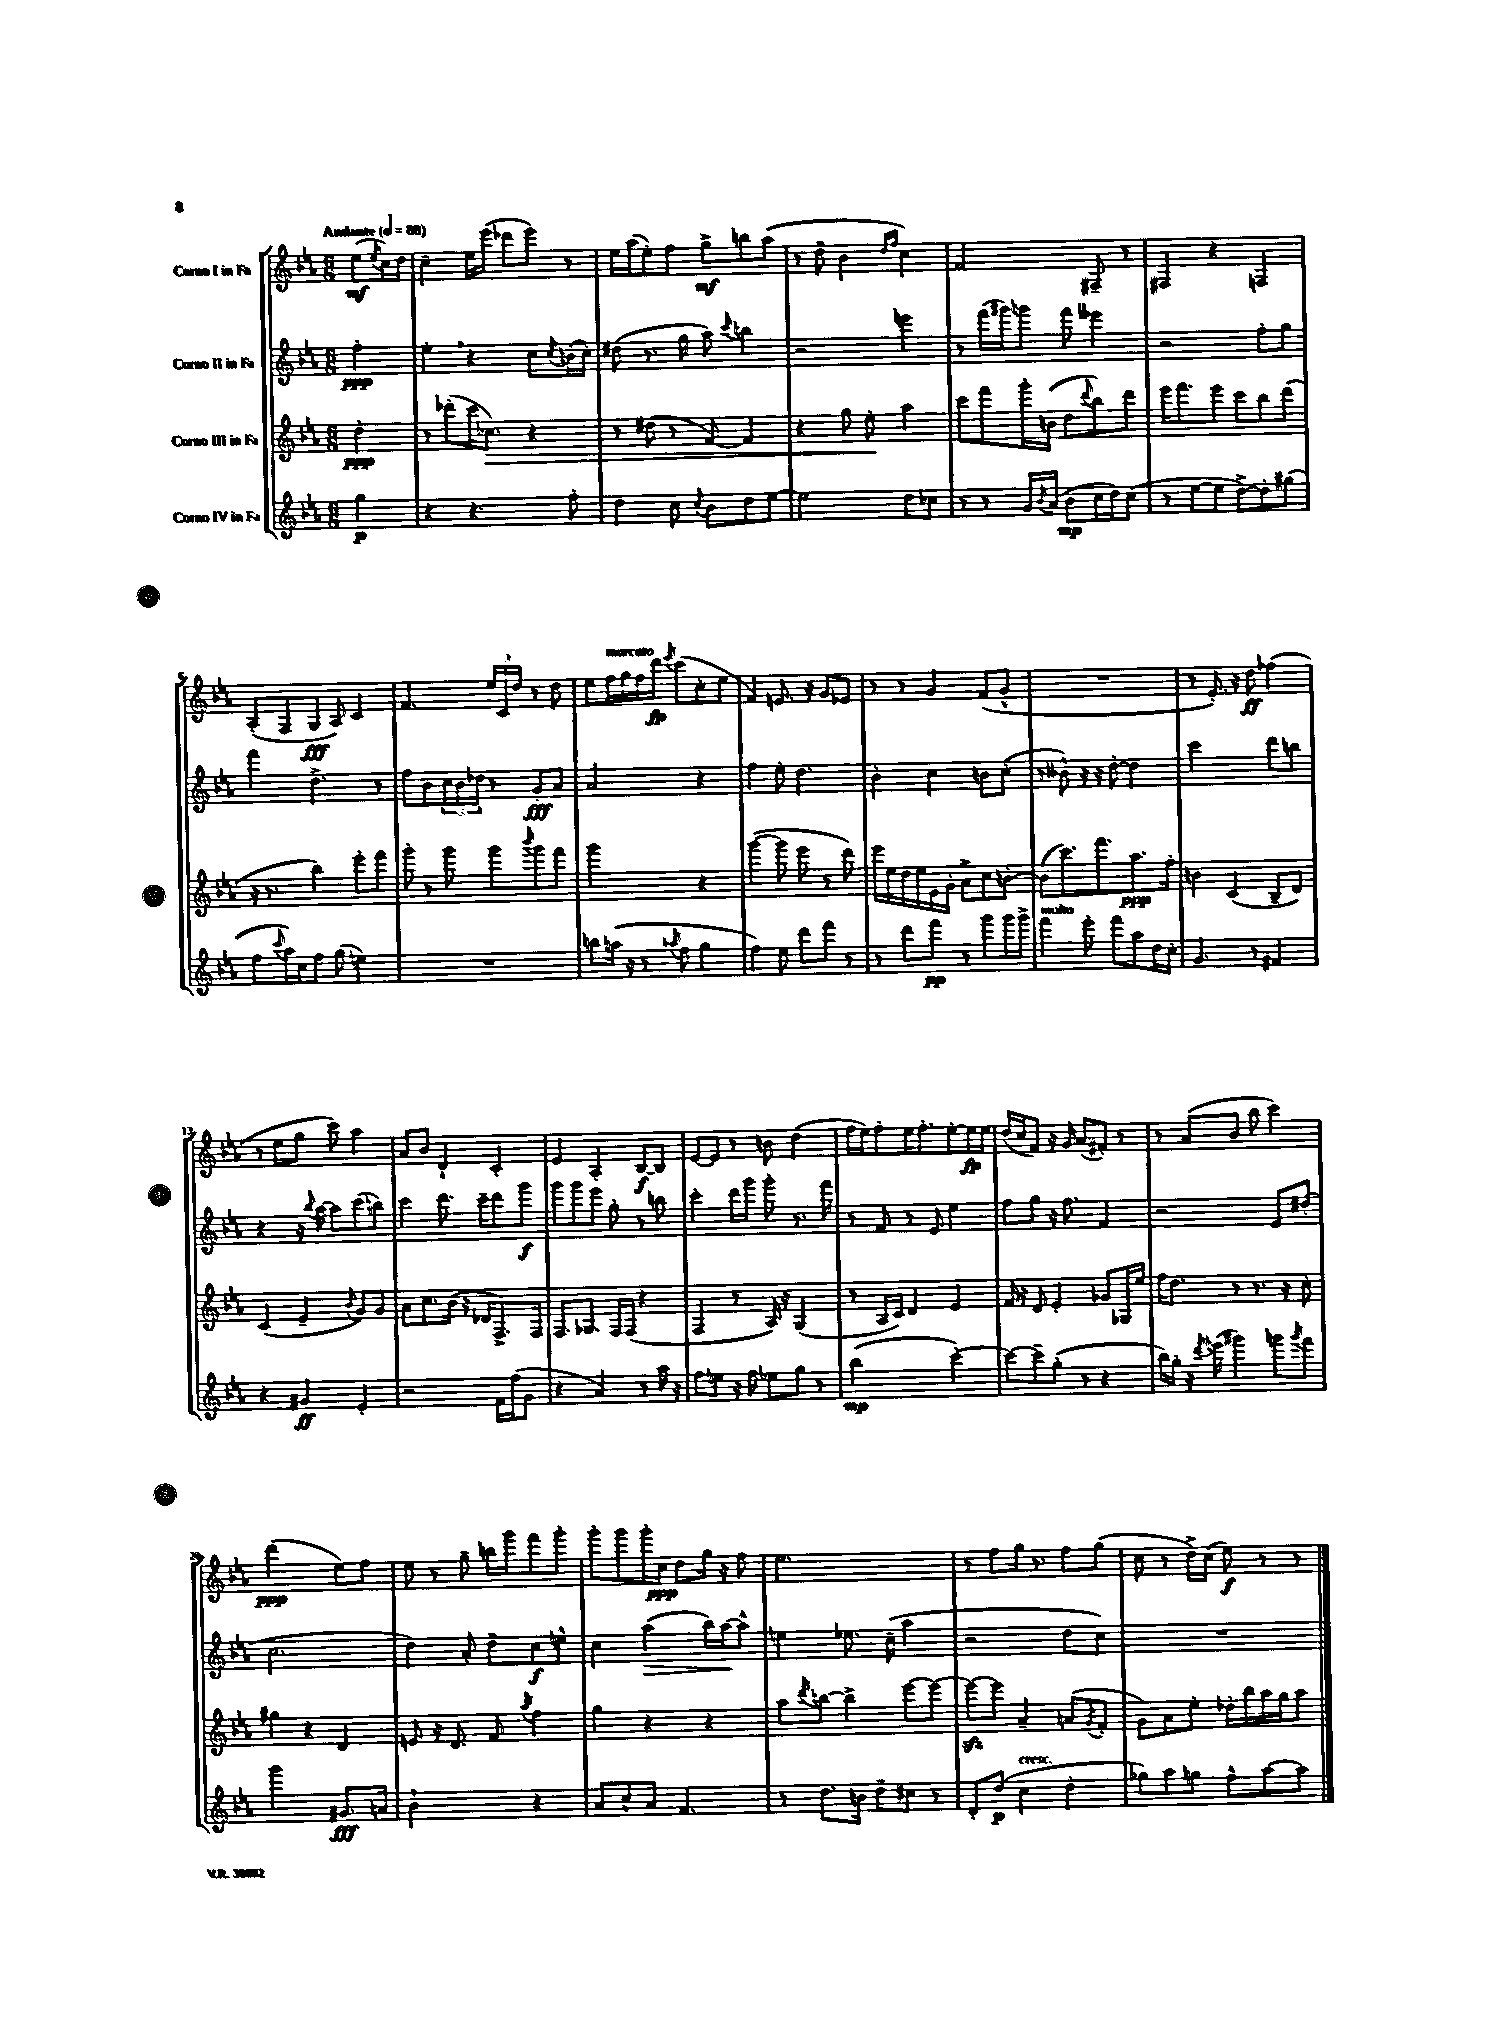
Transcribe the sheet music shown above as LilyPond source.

<<
\new StaffGroup <<
\new Staff = "s0" \with { instrumentName = "Corno I in Fa" } {
    \clef treble \key ees \major \numericTimeSignature \time 6/8 \partial 4 \tempo "Andante" 4 = 88
    ees''8\mf( \acciaccatura { ees''8 } c''16) d''16 |
    c''4-- ees''16 ees'''16( des'''8 ees'''8) r8 |
    ees''16 aes''16( ees''8-.) f''8 g''8->\mf b''8 aes''8( |
    r8 d''8-- bes'4 \grace { d''16 f''16 } c''4) |
    f'2 fis8-- r8 |
    fis4 r4 f4 |
    aes8-.( f8 g8\fff aes8) c'4 |
    f'4. \tuplet 3/2 { ees''16 c'16 d''16 } r8 d''8 |
    ees''8 f''16^\markup { \italic "marcato" } g''16 f''16 d'''16\fp \acciaccatura { ees'''8 } c'''8( c''8-. ees''8 |
    f'4) e'8. r16 g'8 ees'8 |
    r8 r8 g'4 f'8( g'8-^ |
    R2. |
    r8 ees'8.-.) r16 d''8\ff fes''4( |
    r8 ees''8 g''8 c'''8) aes''4 |
    aes'8 bes'8 d'4-! c'4-. |
    ees'4 aes4-. bes8~\f bes8 |
    ees'8~ ees'8 r8 b'8 d''4( |
    f''16 ees''16) f''8-. ees''16 f''8.-. ees''8~-. ees''16\fp ees''16 |
    d''16( c''16 f'8) r16 g'16 aes'8( fis'8-.) r8 |
    r8 aes'8( bes'8 bes''8 c'''4) |
    d'''2\ppp( ees''8) f''8 |
    ees''8 r8 g''8-- b''16 g'''16 f'''8 g'''8-. |
    g'''8-. g'''8 g'''16-. c''16\ppp d''8 g''16 r16 f''8 |
    ees''2. |
    r8 f''8 g''16 r8. f''8 g''8( |
    c''8 r8 d''16->) c''16( ees''8\f) r8 r8 \bar "|." |
}
\new Staff = "s1" \with { instrumentName = "Corno II in Fa" } {
    \clef treble \key ees \major \numericTimeSignature \time 6/8 \partial 4
    f''4-.\ppp |
    ees''4-. \breathe r4 c''8 \acciaccatura { c''8 } b'16( c''16-.) |
    dis''8( r8. g''16 aes''8) \appoggiatura { c'''8 } b''4 |
    r2 e'''4 |
    r8 f'''16( gis'''16) g'''8 f'''8 eeses'''4 |
    r2 f''8-. g''8 |
    f'''4 d''4.-> r8 |
    f''8 bes'8 \tuplet 3/2 { c''16 bes'16 des''16 } r8 g'8-.\fff aes'8 |
    aes'2 r4 |
    f''4 ees''8-. d''4. |
    bes'4-. c''4 b'8 c''8-.( |
    r8 beses'8-^) r16 r16 d''8~-. d''4 |
    c'''2 d'''8 b''8 |
    r4 r16 \appoggiatura { bes''8 } aes''16~ aes''8 c'''8( b''8) |
    c'''4 d'''8. c'''16-- d'''8 g'''8\f |
    g'''8 g'''8 ees'''8 g''8-. r8 b''8 |
    c'''4-. d'''16 g'''16 g'''8-. r8. f'''16 |
    r8 f'8 r8 ees'8 ees''4 |
    f''8 g''8 r16 f''8. f'4 |
    r2 ees'8 dis''8-.( |
    c''2. |
    d''4) aes'8-. d''8-- c''8\f e''8-^ |
    c''4 aes''4\>( bes''16) aes''16~\! aes''8-^ |
    e''4 ees''8. c''16--( aes''4 |
    r2 d''8 c''8) |
    R2. \bar "|." |
}
\new Staff = "s2" \with { instrumentName = "Corno III in Fa" } {
    \clef treble \key ees \major \numericTimeSignature \time 6/8 \partial 4
    d''4-.\ppp |
    r8 des'''8-.( c'''16 ces''8.\>) r4 |
    r8 dis''8( r8 f'8~) f'4 |
    r4 g''8 ees''8-.\! aes''4 |
    c'''8 f'''8 g'''16-. b'16( d''8 \appoggiatura { d'''8 } bes''8) d'''8 |
    ees'''16 f'''8. ees'''8 c'''8 bes''8 d'''8( |
    r16 r8. bes''4) ees'''8-. f'''8 |
    g'''8-. r8 g'''8 g'''8 \appoggiatura { bes'''8 } g'''8 f'''8 |
    g'''2 r4 |
    g'''4~( g'''8 ees'''8 r8 d'''8) |
    ees'''16 ees''16 d''16 ees''16 ees'16 g'16-. aes'8-> c''8 b'8~-. |
    b'8( c'''8.) f'''8. aes''8.\ppp f''16-. |
    b'4 c'4( bes8-- d'8) |
    c'4( ees'4-- \appoggiatura { bes'8 } g'8) g'8 |
    aes'8 c''8. bes'16( r16 des'16 f8.->) f16 |
    f8. ges8. f16 f16( r4 |
    f4 r8 aes16) r16 g4( |
    r8 aes16 c'16) d'4 ees'4 |
    f'16 r16 d'8 ees'4-. ges'8 ges16 ees''16 |
    f''16 d''8. r8 r8. r16 c''8-. |
    gis''4 r4 d'4 |
    e'8 r16 d'8. f'8 \acciaccatura { aes''8 } f''4 |
    g''4 r4 r4 |
    aes''8 \acciaccatura { d'''8 } b''8~ b''4-> ees'''8~ ees'''8~ |
    ees'''8~\sfz ees'''8 aes'4-- a'8( \acciaccatura { g'8 } f'8-. |
    g'8) aes'8 ees''8-. des''16-. bes''16 aes''16 g''16 aes''8 \bar "|." |
}
\new Staff = "s3" \with { instrumentName = "Corno IV in Fa" } {
    \clef treble \key ees \major \numericTimeSignature \time 6/8 \partial 4
    g''4\p |
    r4 r4. f''8-. |
    d''4 c''8 \appoggiatura { c''8 } bes'8 d''8 ees''8~ |
    ees''2 d''8 ces''8 |
    r8 r8 g'16 \acciaccatura { bes'8 } aes'16( bes'8\mp c''16 d''16) c''8( |
    r8 ees''8~ ees''8 d''8~->) d''8-. gis''8( |
    f''8 \appoggiatura { c'''8 } aes''16) c''16 f''8 g''8( e''4) |
    R2. |
    b''8 a''16( r16 r8 \acciaccatura { aes''8 } f''8 g''4 |
    f''4) ees''8 d'''8 f'''8 r8 |
    r8 d'''8 f'''8\pp r8 g'''8 g'''16 g'''16-> |
    f'''4^\markup { \italic "molto" } ees'''8-. f'''8 aes''8 d''16 c''16-. |
    g'4. r8 fis'4 |
    r4 gis'4\ff ees'4-. |
    r2 f'16 f''16( g'8 |
    r4 aes'4) r8 aes''16 r16 |
    f''8 e''8 r16 f''16 ees''8 g''8 r8 |
    bes''2\mp( c'''4~-.) |
    c'''8~ c'''8-- g''8-.( r8 r4 |
    bes''16) g''16-. r16 \acciaccatura { d'''8 } e'''16( gis'''4) g'''8 \acciaccatura { g'''8 } f'''8 |
    g'''2 gis'8.\fff a'16 |
    bes'2-! r4 |
    aes'8 c''8-^ aes'8 f'4. |
    r8 d''8. b'16 d''8-- cis''8 r8 |
    d'8-. d''8\p( c''4^\markup { \italic "cresc." } d''4-. |
    ges''8) aes''8 g''8 f''8-^ aes''8~ aes''8 \bar "|." |
}
>>
>>
